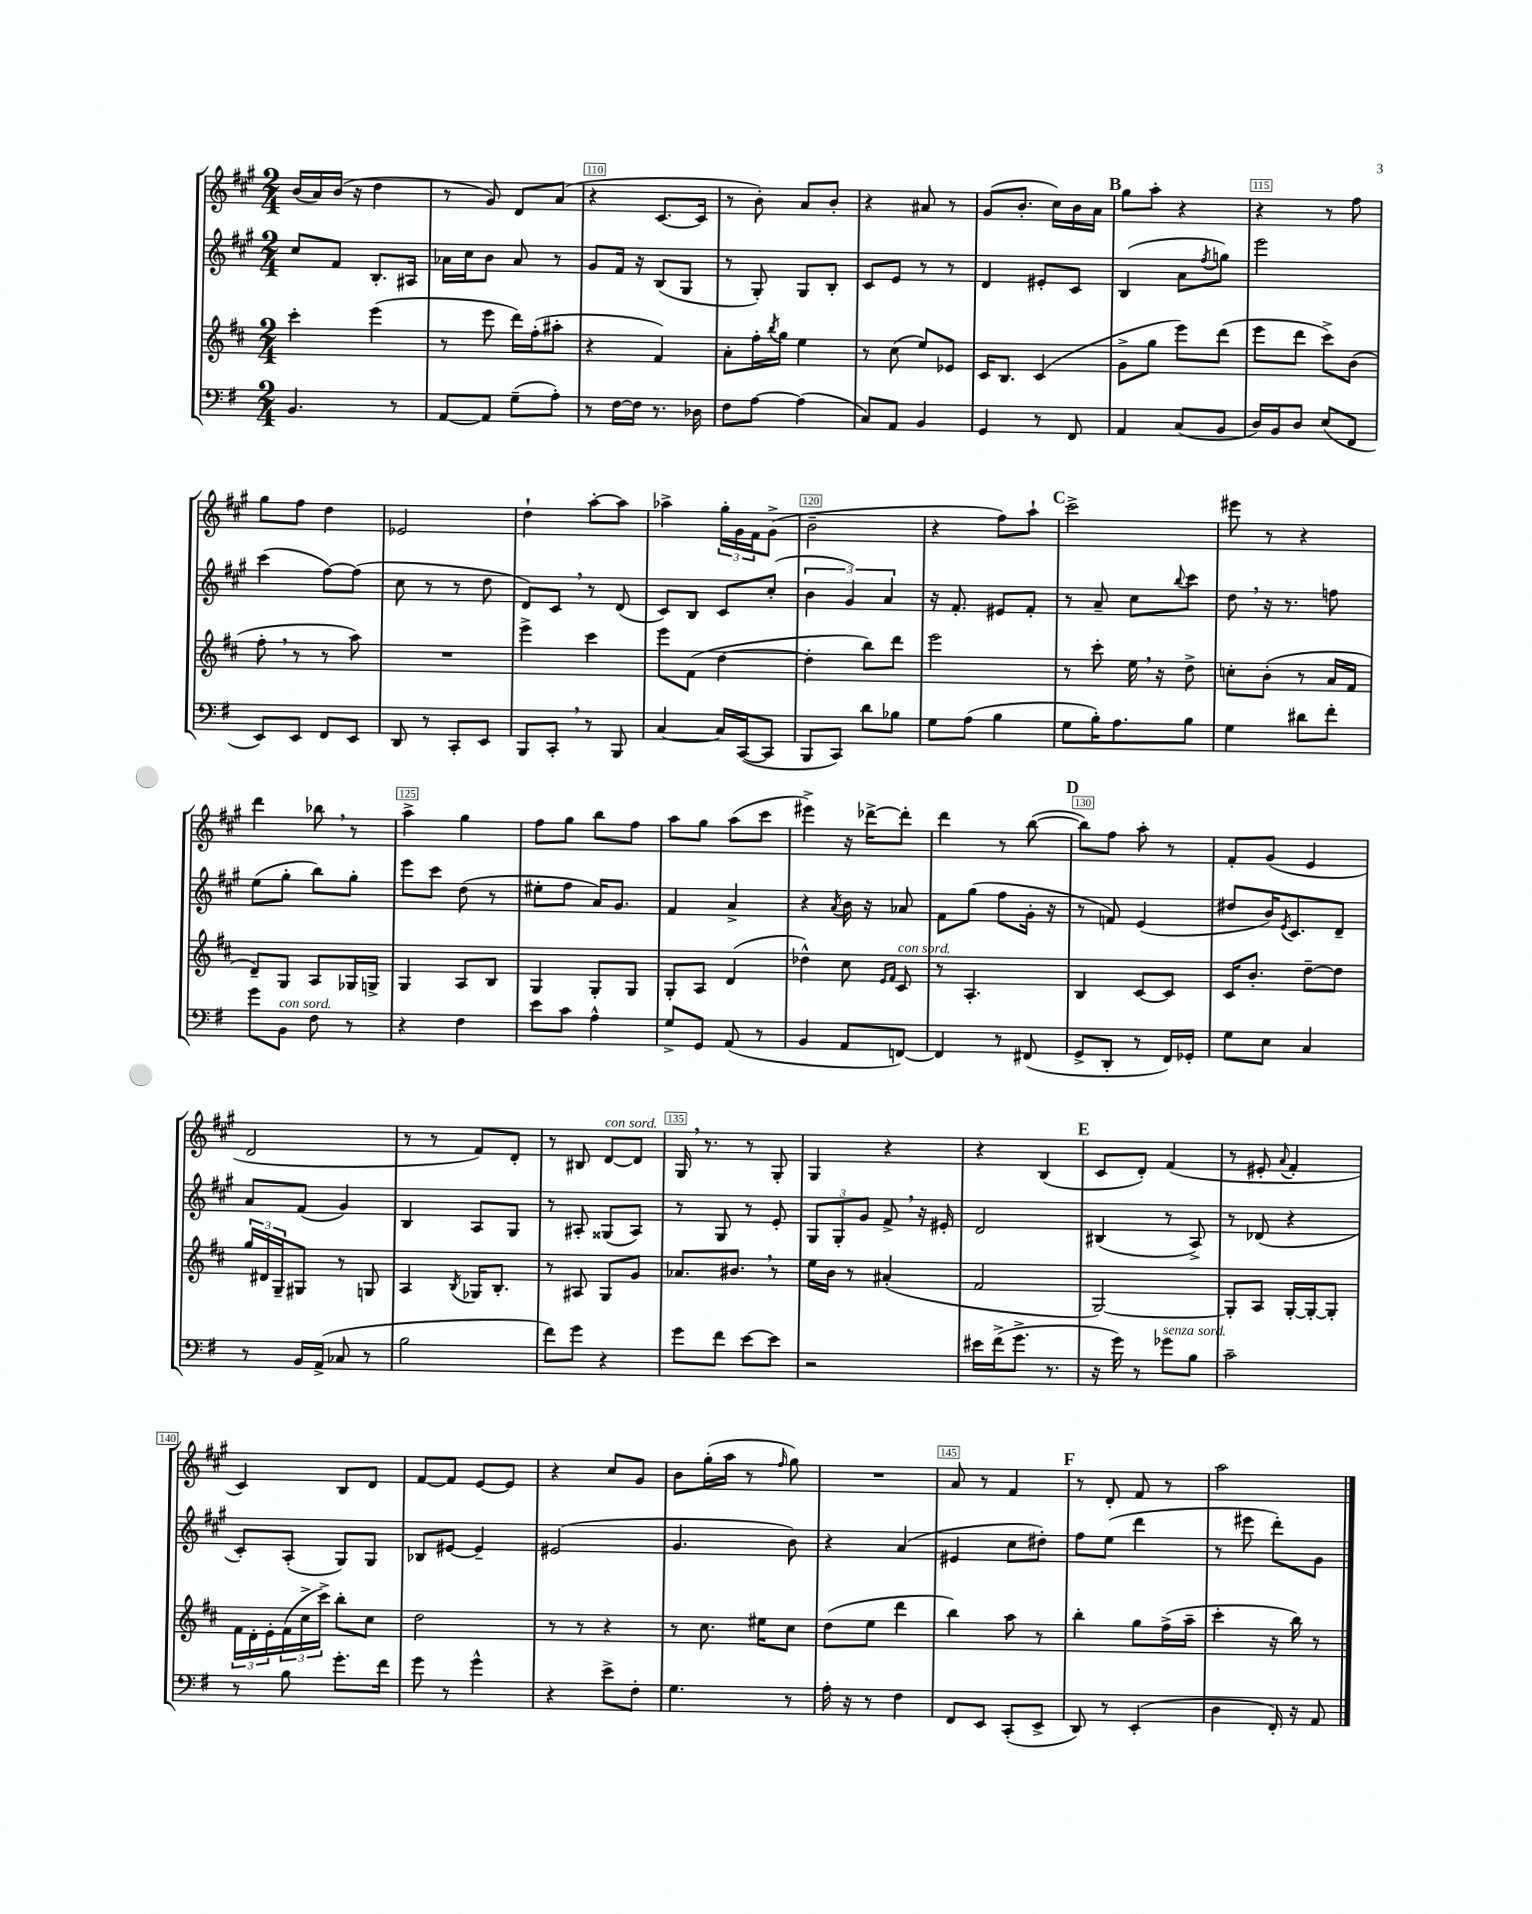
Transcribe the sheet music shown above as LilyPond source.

<<
\new StaffGroup <<
\new Staff = "s0" {
    \clef treble \key a \major \numericTimeSignature \time 2/4
    b'16( a'16) b'16( r16 d''4 |
    r8 gis'8) d'8 a'8( |
    r4 cis'8.~ cis'16 |
    r8 b'8-.) a'8 b'8-. |
    r4 ais'8 r8 |
    gis'8( b'8.-. cis''16) b'16 a'16 |
    \mark \markup { \bold "B" } gis''8 a''8-. r4 |
    r4 r8 fis''8 |
    gis''8 fis''8 d''4 |
    ees'2 |
    d''4-! a''8~-. a''8 |
    aes''4-> \tuplet 3/2 { gis''16-. gis'16 fis'16 } gis'8->( |
    b'2-- |
    r4 fis''8) a''8-! |
    \mark \markup { \bold "C" } cis'''2-> |
    eis'''8 r8 r4 |
    d'''4 bes''8 \breathe r8 |
    a''4-> gis''4 |
    fis''8 gis''8 b''8 fis''8 |
    a''8 gis''8 a''8( cis'''8 |
    eis'''4->) r16 des'''16~-> des'''8-. |
    d'''4 r8 b''8~( |
    \mark \markup { \bold "D" } b''8) fis''8 a''8-. r8 |
    fis'8-. gis'8( e'4 |
    d'2 |
    r8 r8 fis'8) d'8-. |
    r8 bis8 d'8~^\markup { \italic "con sord." } d'8 |
    gis16 \breathe r8. r8 gis8-. |
    gis4 r4 |
    r4 b4( |
    \mark \markup { \bold "E" } cis'8 d'8-.) fis'4( |
    r8 eis'8-. \appoggiatura { a'8 } fis'4-. |
    cis'4) b8 d'8 |
    fis'8~ fis'8 e'8~ e'8 |
    r4 cis''8 gis'8 |
    b'8 gis''16-.( a''16 r8 \grace { fis''16 } gis''8) |
    R2 |
    a'8 r8 fis'4 |
    \mark \markup { \bold "F" } r8 d'8-. fis'8 r8 |
    a''2 \bar "|." |
}
\new Staff = "s1" {
    \clef treble \key a \major \numericTimeSignature \time 2/4
    cis''8 fis'8 b8.-. ais16 |
    aes'16 cis''16 b'8 aes'8 r8 |
    gis'8 fis'16 r16 b8( gis8 |
    r8 gis8-.) gis8 b8-. |
    cis'8 e'8 r8 r8 |
    d'4 eis'8-. cis'8 |
    \mark \markup { \bold "B" } b4( a'8 \acciaccatura { fis''8 } g''8) |
    e'''2 |
    cis'''4( fis''8~) fis''8( |
    cis''8 r8 r8 d''8 |
    d'8) cis'8 \breathe r8 d'8( |
    cis'8) b8 cis'8 cis''8-.( |
    \tuplet 3/2 { b'4 gis'4) a'4 } |
    r16 fis'8.-. eis'8 fis'8-. |
    \mark \markup { \bold "C" } r8 a'8-- cis''8 \appoggiatura { b''8 } cis'''8 |
    d''8 \breathe r16 r8. f''8 |
    e''8( gis''8-. b''8) gis''8-. |
    e'''8 cis'''8 d''8( r8 |
    eis''8-. fis''8 a'16) gis'8. |
    fis'4 a'4-> |
    r4 \acciaccatura { a'8 } b'16 r16 aes'8 |
    fis'8 gis''8( fis''8 gis'16-. r16 |
    \mark \markup { \bold "D" } r8 f'8) e'4( |
    dis''8 b'16) \acciaccatura { e'8 } cis'8. d'8-- |
    a'8 fis'8( gis'4) |
    b4 a8 gis8 |
    r8 ais8-. gisis8( ais8) |
    r8 gis8 r8 e'8-. |
    \tuplet 3/2 { gis8 gis8-. gis'8 } fis'8-> \breathe r16 eis'16-. |
    d'2 |
    \mark \markup { \bold "E" } bis4( r8 a8->) |
    r8 des'8( r4 |
    cis'8-.) a8-.( gis8) gis8 |
    bes8 eis'8~ eis'4-- |
    eis'2( |
    gis'4. b'8) |
    r4 a'4( |
    eis'4 cis''8 dis''8-.) |
    \mark \markup { \bold "F" } fis''8 e''8( d'''4 |
    r8 eis'''8 d'''8-.) gis'8 \bar "|." |
}
\new Staff = "s2" {
    \clef treble \key d \major \numericTimeSignature \time 2/4
    cis'''4-. e'''4( |
    r8 e'''8 d'''16) fis''16-.( ais''8-. |
    r4 fis'4) |
    a'8-. fis''16-. \acciaccatura { b''8 } g''16 e''4 |
    r8 cis''8( e''8) ees'8 |
    cis'16 b8. cis'4( |
    \mark \markup { \bold "B" } g'8-> g''8 e'''8) d'''8( |
    e'''8 d'''8 cis'''8->) b'8( |
    fis''8-. \breathe r8 r8 a''8) |
    R2 |
    e'''4-> cis'''4 |
    e'''8 fis'8( d''4~ |
    d''4-. b''8) d'''8 |
    e'''2 |
    \mark \markup { \bold "C" } r8 cis'''8-. e''16 \breathe r16 d''8-> |
    c''8-. b'8-.( r8 a'16 fis'16 |
    d'8--) g8 a8 ges16 g16-> |
    g4 a8 b8 |
    g4 g8-. g8 |
    g8-. a8 d'4( |
    des''4-^) cis''8 \grace { e'16 fis'16 } cis'8^\markup { \italic "con sord." } |
    r8 a4.-. |
    \mark \markup { \bold "D" } b4 cis'8~ cis'8 |
    cis'16 b'8.-. d''8~-- d''8 |
    \tuplet 3/2 { g''16 dis'16 g16-- } gis8 r8 g8 |
    a4 \acciaccatura { b8 } ges16 b8.-. |
    r8 ais8 g8 g'8 |
    aes'8. bis'8. \breathe r8 |
    e''16 b'16 r8 ais'4-.( |
    fis'2 |
    \mark \markup { \bold "E" } g2~) |
    g8-. a8 g16~-. g16~-. g8-. |
    \tuplet 3/2 { fis'16 d'16-. e'16-. } \tuplet 3/2 { fis'16( cis''16-> cis'''16->) } b''8-. cis''8 |
    d''2 |
    r8 r8 r4 |
    r8 cis''8. eis''16 cis''8 |
    d''8( e''8 d'''4 |
    b''4) a''8 r8 |
    \mark \markup { \bold "F" } b''4-. g''8 fis''16->( a''16-- |
    cis'''4-. r16 b''16) r8 \bar "|." |
}
\new Staff = "s3" {
    \clef bass \key g \major \numericTimeSignature \time 2/4
    b,4. r8 |
    a,8~ a,8 g8--( a8-.) |
    r8 fis16~ fis16 r8. des16 |
    fis8 a8~ a4( |
    c8) a,8 b,4 |
    g,4 r8 fis,8 |
    \mark \markup { \bold "B" } a,4 c8( b,8 |
    d16) b,16 d8 e8( fis,8 |
    e,8) e,8 fis,8 e,8 |
    d,8 r8 c,8-. e,8 |
    b,,8 c,8-. \breathe r8 b,,8 |
    c4~ c16 c,16~( c,8 |
    b,,8 c,8) d'8 bes8 |
    g8 a8( b4 |
    \mark \markup { \bold "C" } g8 b16-.) a8. b8 |
    g4 dis'8 fis'8-. |
    g'8 b,8^\markup { \italic "con sord." } fis8 r8 |
    r4 fis4 |
    e'8 c'8 a4-^ |
    g8-> g,8 a,8( r8 |
    b,4 a,8 f,8~) |
    f,4 r8 fis,8( |
    \mark \markup { \bold "D" } g,8-> d,8-. r8 fis,16) ges,16-. |
    g8 e8 c4 |
    r8 b,16 a,16->( ces8 r8 |
    b2 |
    fis'8) g'8 r4 |
    g'8 fis'8 e'8~ e'8 |
    r2 |
    eis'16 fis'16->( g'8.-> r8. |
    \mark \markup { \bold "E" } r16 g'16) r8 ges'8^\markup { \italic "senza sord." } b8 |
    c'2-- |
    r8 b8 g'8.-. fis'16 |
    g'8 r8 g'4-^ |
    r4 e'8-> fis8-. |
    g4. r8 |
    a16-. r16 r8 fis4 |
    fis,8 e,8 c,8-.( e,8-> |
    \mark \markup { \bold "F" } d,8) r8 e,4-.( |
    d4 fis,16-.) r16 a,8 \bar "|." |
}
>>
>>
\layout { \context { \Score currentBarNumber = #108 \override BarNumber.break-visibility = ##(#f #t #t) barNumberVisibility = #(every-nth-bar-number-visible 5) \override BarNumber.stencil = #(make-stencil-boxer 0.1 0.3 ly:text-interface::print) } }
